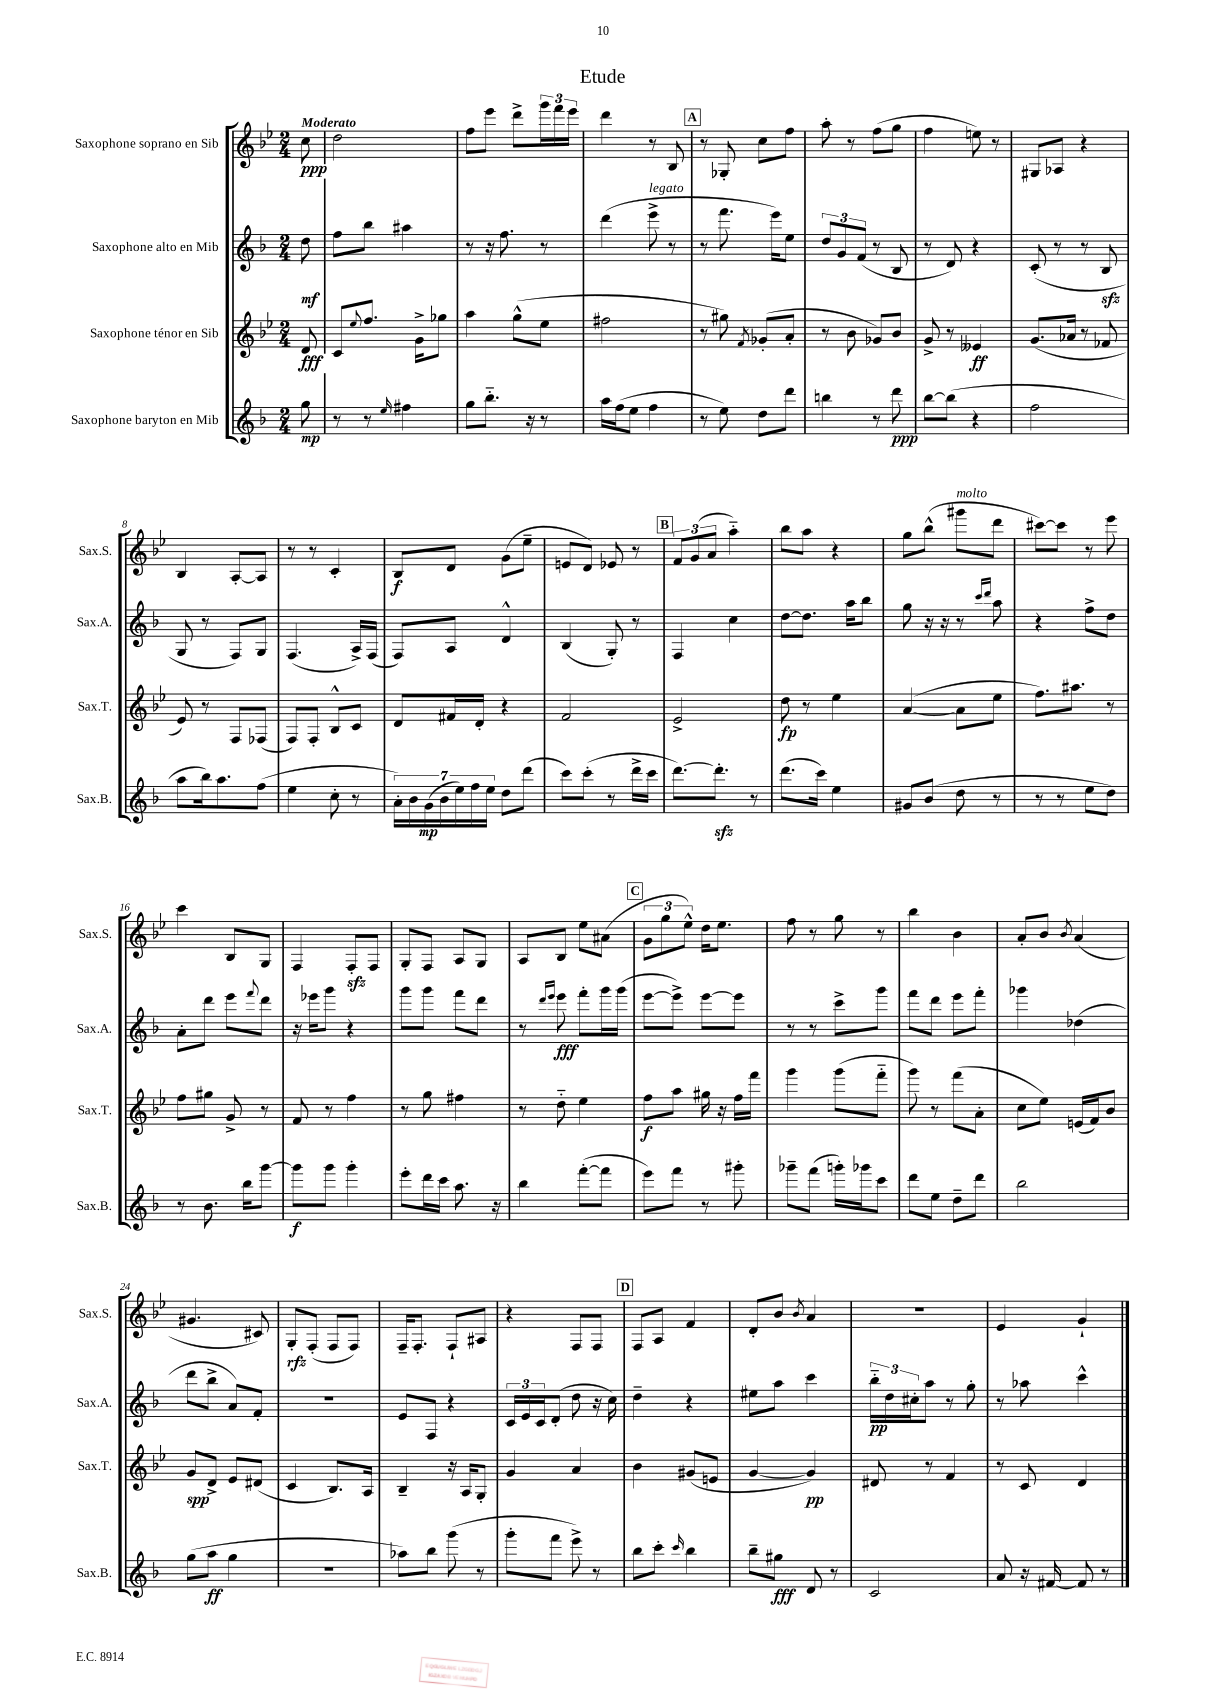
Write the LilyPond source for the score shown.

\header { title = "Etude" }
<<
\new StaffGroup <<
\new Staff = "s0" \with { instrumentName = "Saxophone soprano en Sib" shortInstrumentName = "Sax.S." } {
    \clef treble \key bes \major \numericTimeSignature \time 2/4 \partial 8 \tempo "Moderato"
    c''8\ppp |
    d''2 |
    f''8 ees'''8 d'''8-> \tuplet 3/2 { g'''16 f'''16 ees'''16 } |
    d'''4 r8 bes8 |
    \mark \markup { \box "A" } r8 ges8-. c''8 f''8 |
    a''8-. r8 f''8( g''8 |
    f''4 e''8) r8 |
    gis8 aes8 r4 |
    bes4 a8~-. a8 |
    r8 r8 c'4-. |
    bes8\f d'8 g'8( ees''8-- |
    e'8 d'8) ees'8 r8 |
    \mark \markup { \box "B" } \tuplet 3/2 { f'8 g'8( a'8 } a''4-_) |
    bes''8 a''8 r4 |
    g''8 bes''8-^( gis'''8^\markup { \italic "molto" } d'''8 |
    cis'''8~) cis'''8 r8 ees'''8 |
    c'''4 bes8 g8 |
    f4 f8-.\sfz f8 |
    g8-. f8 a8 g8 |
    a8 bes8 ees''8 ais'8( |
    \mark \markup { \box "C" } \tuplet 3/2 { g'8 g''8 ees''8-^) } d''16 ees''8. |
    f''8 r8 g''8 r8 |
    bes''4 bes'4 |
    a'8-. bes'8 \acciaccatura { bes'8 } a'4( |
    gis'4. cis'8) |
    g8-.\rfz f8-.( f8 f8) |
    f16-- f8.-. f8-! ais8 |
    r4 f8 f8 |
    \mark \markup { \box "D" } f8 a8 f'4 |
    d'8-. bes'8 \acciaccatura { bes'8 } a'4 |
    r2 |
    ees'4 g'4-! \bar "|." |
}
\new Staff = "s1" \with { instrumentName = "Saxophone alto en Mib" shortInstrumentName = "Sax.A." } {
    \clef treble \key f \major \numericTimeSignature \time 2/4 \partial 8
    d''8\mf |
    f''8 bes''8 ais''4 |
    r8 r16 f''8. r8 |
    d'''4( e'''8->^\markup { \italic "legato" } r8 |
    \mark \markup { \box "A" } r8 f'''8. e'''16) e''8 |
    \tuplet 3/2 { d''8 g'8 f'8( } r8 bes8 |
    r8 d'8) r4 |
    c'8-.( r8 r8 bes8\sfz |
    g8 r8 f8) g8 |
    f4.( a16->) f16( |
    f8) a8 d'4-^ |
    bes4( g8-.) r8 |
    \mark \markup { \box "B" } f4 c''4 |
    d''8~ d''8. a''16 bes''8 |
    g''8 r16 r16 r8 \grace { c'''16 d'''16 } a''8 |
    r4 f''8-> d''8 |
    a'8-. d'''8 e'''8 \appoggiatura { f'''8 } d'''8 |
    r16 ees'''16 g'''8 r4 |
    g'''8 g'''8 f'''8 d'''8 |
    r8 \grace { d'''16 e'''16 } e'''8\fff f'''8-. g'''16 g'''16( |
    \mark \markup { \box "C" } e'''8~ e'''8->) e'''8~ e'''8 |
    r8 r8 c'''8-> g'''8 |
    f'''8 d'''8 e'''8 f'''8-. |
    ges'''4 des''4( |
    d'''8 bes''8-> a'8) f'8-. |
    r2 |
    e'8 f8 r4 |
    \tuplet 3/2 { c'16 e'16 c'16 } d'8-.( d''8 r16 c''16) |
    \mark \markup { \box "D" } d''4-- r4 |
    eis''8 a''8 c'''4 |
    \tuplet 3/2 { bes''16-_\pp d''16 cis''16-. } a''8 r8 g''8-. |
    r8 aes''8 c'''4-^ \bar "|." |
}
\new Staff = "s2" \with { instrumentName = "Saxophone ténor en Sib" shortInstrumentName = "Sax.T." } {
    \clef treble \key bes \major \numericTimeSignature \time 2/4 \partial 8
    d'8\fff |
    c'8 \appoggiatura { ees''8 } f''8. g'16-> ges''8 |
    a''4 g''8-^( ees''8 |
    fis''2 |
    \mark \markup { \box "A" } r8 gis''8) \acciaccatura { f'8 } ges'8-.( a'8-. |
    r8 bes'8 ges'8) bes'8 |
    g'8-> r8 eeses'4\ff |
    g'8.( aes'16 r8 fes'8 |
    ees'8) r8 f8 fes8( |
    f8) f8-. bes8-^ c'8 |
    d'8 fis'16 d'16-. r4 |
    f'2 |
    \mark \markup { \box "B" } ees'2-> |
    d''8\fp r8 ees''4 |
    a'4~( a'8 ees''8 |
    f''8.) ais''8. r8 |
    f''8 gis''8 g'8-> r8 |
    f'8 r8 f''4 |
    r8 g''8 fis''4 |
    r8 d''8-_ ees''4 |
    \mark \markup { \box "C" } f''8\f a''8 gis''16 r16 f''16 f'''16 |
    g'''4 g'''8( f'''8-_ |
    g'''8) r8 f'''8( a'8-. |
    c''8 ees''8) e'16( f'16) bes'8 |
    g'8\spp d'8-> ees'8 dis'8( |
    c'4 bes8.) a16 |
    bes4-- r16 a16 g8-. |
    g'4 a'4 |
    \mark \markup { \box "D" } bes'4 gis'8( e'8 |
    g'4~ g'4\pp) |
    dis'8 r8 f'4 |
    r8 c'8 d'4 \bar "|." |
}
\new Staff = "s3" \with { instrumentName = "Saxophone baryton en Mib" shortInstrumentName = "Sax.B." } {
    \clef treble \key f \major \numericTimeSignature \time 2/4 \partial 8
    g''8\mp |
    r8 r8 \grace { e''16 } fis''4 |
    g''8 bes''8.-_ r16 r8 |
    a''16 f''16( e''8 f''4 |
    \mark \markup { \box "A" } r8 e''8) d''8 d'''8 |
    b''4 r8 d'''8\ppp |
    bes''8~ bes''8( r4 |
    f''2 |
    a''8 bes''16) a''8. f''8( |
    e''4 c''8-. r8 |
    \tuplet 7/4 { a'16-.) bes'16 g'16\mp( bes'16 e''16) f''16 e''16 } d''8 d'''8( |
    c'''8) c'''8-.( r8 d'''16-> c'''16 |
    \mark \markup { \box "B" } d'''8.~) d'''8.-.\sfz r8 |
    d'''8.( c'''16) e''4 |
    gis'8 bes'8( d''8 r8 |
    r8 r8 e''8 d''8) |
    r8 bes'8. bes''16 g'''8~ |
    g'''8\f g'''8 g'''4-. |
    e'''8-. d'''16 c'''16 a''8. r16 |
    bes''4 f'''8~-.( f'''8 |
    \mark \markup { \box "C" } e'''8) f'''8 r8 gis'''8-. |
    ges'''8-- f'''8( g'''16-.) ges'''16 c'''8 |
    d'''8 e''8 d''8-- d'''8 |
    bes''2 |
    g''8( a''8\ff g''4 |
    R2 |
    aes''8) bes''8 g'''8( r8 |
    g'''8-. f'''8 e'''8->) r8 |
    \mark \markup { \box "D" } bes''8 c'''8-. \grace { c'''16 } bes''4 |
    bes''8-- gis''8\fff d'8 r8 |
    c'2 |
    a'8 r16 fis'16~ fis'8 r8 \bar "|." |
}
>>
>>
